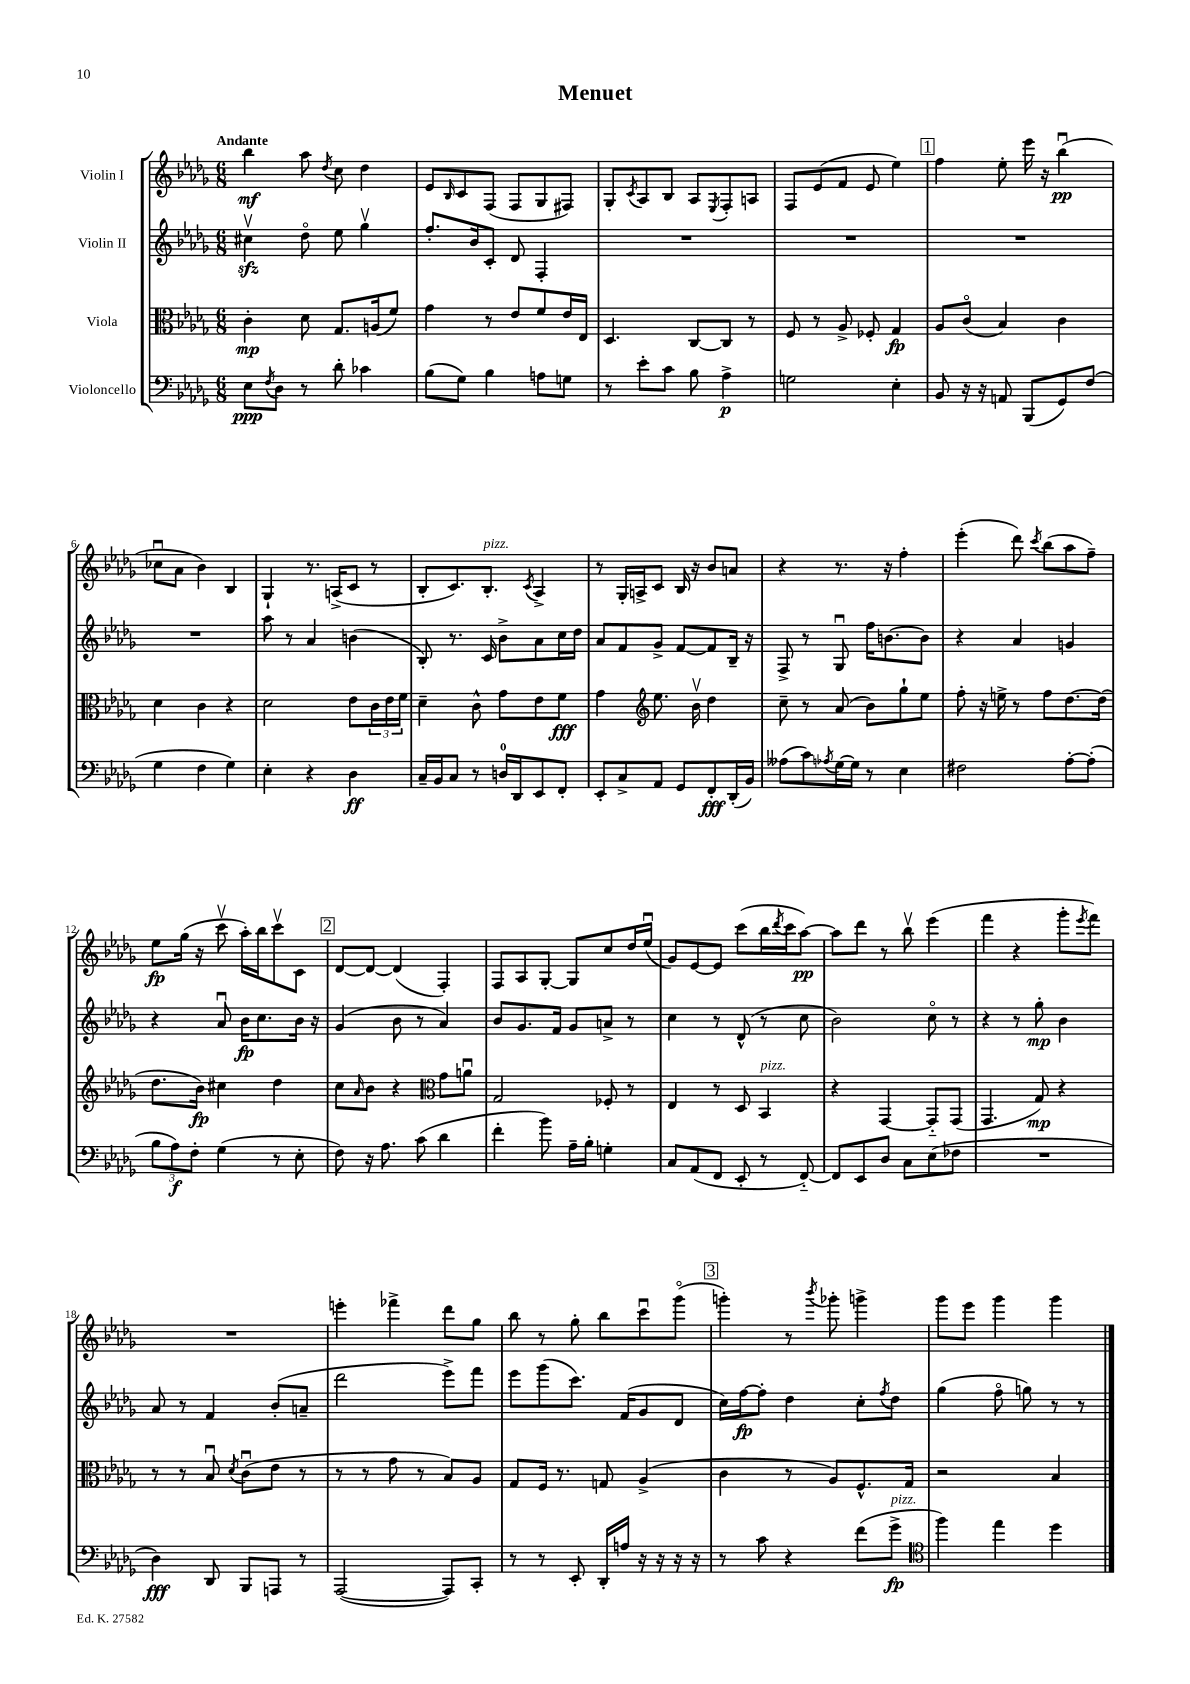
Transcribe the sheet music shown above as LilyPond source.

\header { title = "Menuet" }
<<
\new StaffGroup <<
\new Staff = "s0" \with { instrumentName = "Violin I" } {
    \clef treble \key des \major \numericTimeSignature \time 6/8 \tempo "Andante"
    bes''4\mf aes''8 \acciaccatura { des''8 } c''8 des''4 |
    ees'8 \grace { bes16 } c'8 f8( f8 ges8 fis8) |
    ges8-. \acciaccatura { c'8 } aes8 bes8 aes8 \acciaccatura { ees8 } f8-. a8 |
    f8 ees'8( f'8 ees'8 ees''4) |
    \mark \markup { \box "1" } f''4 ees''8-. ees'''16 r16 bes''4\downbow\pp( |
    ces''8\downbow aes'8 bes'4) bes4 |
    ges4-! r8. a16->( c'8 r8 |
    bes8-. c'8.) bes8.-.^\markup { \italic "pizz." } \acciaccatura { c'8 } aes4-> |
    r8 ges16-. a16-> c'8 bes16 r16 bes'8 a'8 |
    r4 r8. r16 f''4-. |
    ees'''4-.( des'''8) \acciaccatura { c'''8 } bes''8( aes''8 f''8--) |
    ees''8\fp ges''16( r16 c'''8\upbow aes''16-.) bes''16 c'''8\upbow c'8 |
    \mark \markup { \box "2" } des'8~ des'8~ des'4( f4-.) |
    f8 aes8 ges8~-. ges8 c''8 des''16 ees''16\downbow( |
    ges'8) ees'8~ ees'8 c'''8( bes''16 \acciaccatura { des'''8 } c'''16 aes''8~\pp) |
    aes''8 des'''8 r8 bes''8\upbow ees'''4( |
    f'''4 r4 ges'''8-. \acciaccatura { ees'''8 } f'''8) |
    R2. |
    e'''4-. fes'''4-> des'''8 ges''8 |
    bes''8 r8 ges''8-. bes''8 c'''8\downbow ges'''8\flageolet( |
    \mark \markup { \box "3" } g'''4-.) r8 \acciaccatura { bes'''8 } ges'''8-. g'''4-> |
    ges'''8 ees'''8 ges'''4 ges'''4 \bar "|." |
}
\new Staff = "s1" \with { instrumentName = "Violin II" } {
    \clef treble \key des \major \numericTimeSignature \time 6/8
    cis''4\upbow\sfz des''8\flageolet ees''8 ges''4\upbow |
    f''8.-. bes'16 c'8-. des'8 f4-. |
    R2. |
    R2. |
    \mark \markup { \box "1" } R2. |
    R2. |
    aes''8 r8 aes'4 b'4( |
    bes8-.) r8. c'16 bes'8-> aes'8 c''16 des''16 |
    aes'8 f'8 ges'8-> f'8~ f'8 bes16-- r16 |
    f8-> r8 ges8\downbow f''16 b'8.~ b'8 |
    r4 aes'4 g'4 |
    r4 aes'8\downbow bes'16\fp c''8. bes'16 r16 |
    \mark \markup { \box "2" } ges'4( bes'8 r8 aes'4) |
    bes'8 ges'8. f'16 ges'8 a'8-> r8 |
    c''4 r8 des'8-^( r8 c''8 |
    bes'2) c''8\flageolet r8 |
    r4 r8 ges''8-.\mp bes'4 |
    aes'8 r8 f'4 bes'8-.( a'8-- |
    des'''2 ees'''8->) f'''8 |
    ees'''8 ges'''8( c'''8.) f'16( ges'8 des'8 |
    \mark \markup { \box "3" } c''16) f''16~\fp f''8-. des''4 c''8-. \acciaccatura { f''8 } des''8 |
    ges''4( f''8\flageolet g''8) r8 r8 \bar "|." |
}
\new Staff = "s2" \with { instrumentName = "Viola" } {
    \clef alto \key des \major \numericTimeSignature \time 6/8
    c'4-.\mp des'8 ges8. a16( f'8) |
    ges'4 r8 ees'8 f'8 ees'16 ees16 |
    des4. c8~ c8 r8 |
    f8 r8 aes8-> fes8-. ges4\fp |
    \mark \markup { \box "1" } aes8 c'8\flageolet( bes4) c'4 |
    des'4 c'4 r4 |
    des'2 ees'8 \tuplet 3/2 { c'16 ees'16 f'16 } |
    des'4-- c'8-^ ges'8 ees'8 f'8\fff |
    ges'4 \clef treble ees''8. bes'16\upbow des''4 |
    c''8-- r8 aes'8( bes'8) ges''8-! ees''8 |
    f''8-. r16 e''16-> r8 f''8 des''8.~ des''16( |
    des''8. bes'16\fp) cis''4 des''4 |
    \mark \markup { \box "2" } c''8 \grace { aes'16 } bes'8 r4 \clef alto ges'8 a'8\downbow |
    ges2 fes8-. r8 |
    ees4 r8 des8 bes,4^\markup { \italic "pizz." } |
    r4 ges,4~ ges,8-_ ges,8( |
    ges,4. ges8\mp) r4 |
    r8 r8 bes8\downbow \acciaccatura { des'8 } c'8\downbow( ees'8 r8 |
    r8 r8 ges'8 r8 bes8) aes8 |
    ges8 f16 r8. g8 aes4->( |
    \mark \markup { \box "3" } c'4 r8 aes8) f8.-^ ges16 |
    r2 bes4 \bar "|." |
}
\new Staff = "s3" \with { instrumentName = "Violoncello" } {
    \clef bass \key des \major \numericTimeSignature \time 6/8
    ees8\ppp \acciaccatura { f8 } des8 r8 des'8-. ces'4 |
    bes8( ges8) bes4 a8 g8 |
    r8 ees'8-. c'8 bes8 aes4->\p |
    g2 ees4-. |
    \mark \markup { \box "1" } bes,8 r16 r16 a,8 bes,,8( ges,8) f8( |
    ges4 f4 ges4) |
    ees4-. r4 des4\ff |
    c16-- bes,16 c8 r8 d16-0 des,16 ees,8 f,8-. |
    ees,8-. c8-> aes,8 ges,8 f,8-.\fff des,16-.( bes,16) |
    aeses8( c'8) \acciaccatura { aes8 } ges16~ ges16 r8 ees4 |
    fis2 aes8~-. aes8-.( |
    \tuplet 3/2 { bes8 aes8\f) f8-. } ges4( r8 ees8-. |
    \mark \markup { \box "2" } f8) r16 aes8. c'8( des'4 |
    f'4-. bes'8) aes16-- bes16-. g4-. |
    c8 aes,8( f,8 ees,8-. r8 f,8~-_) |
    f,8 ees,8 des8 c8 ees8( fes8 |
    R2. |
    des4\fff) des,8 bes,,8 a,,8 r8 |
    aes,,2~( aes,,8) c,8-. |
    r8 r8 ees,8-. des,16-. a16 r16 r16 r16 r16 |
    \mark \markup { \box "3" } r8 c'8 r4 f'8( ges'8->\fp^\markup { \italic "pizz." } |
    \clef tenor f''4) ees''4 des''4 \bar "|." |
}
>>
>>
